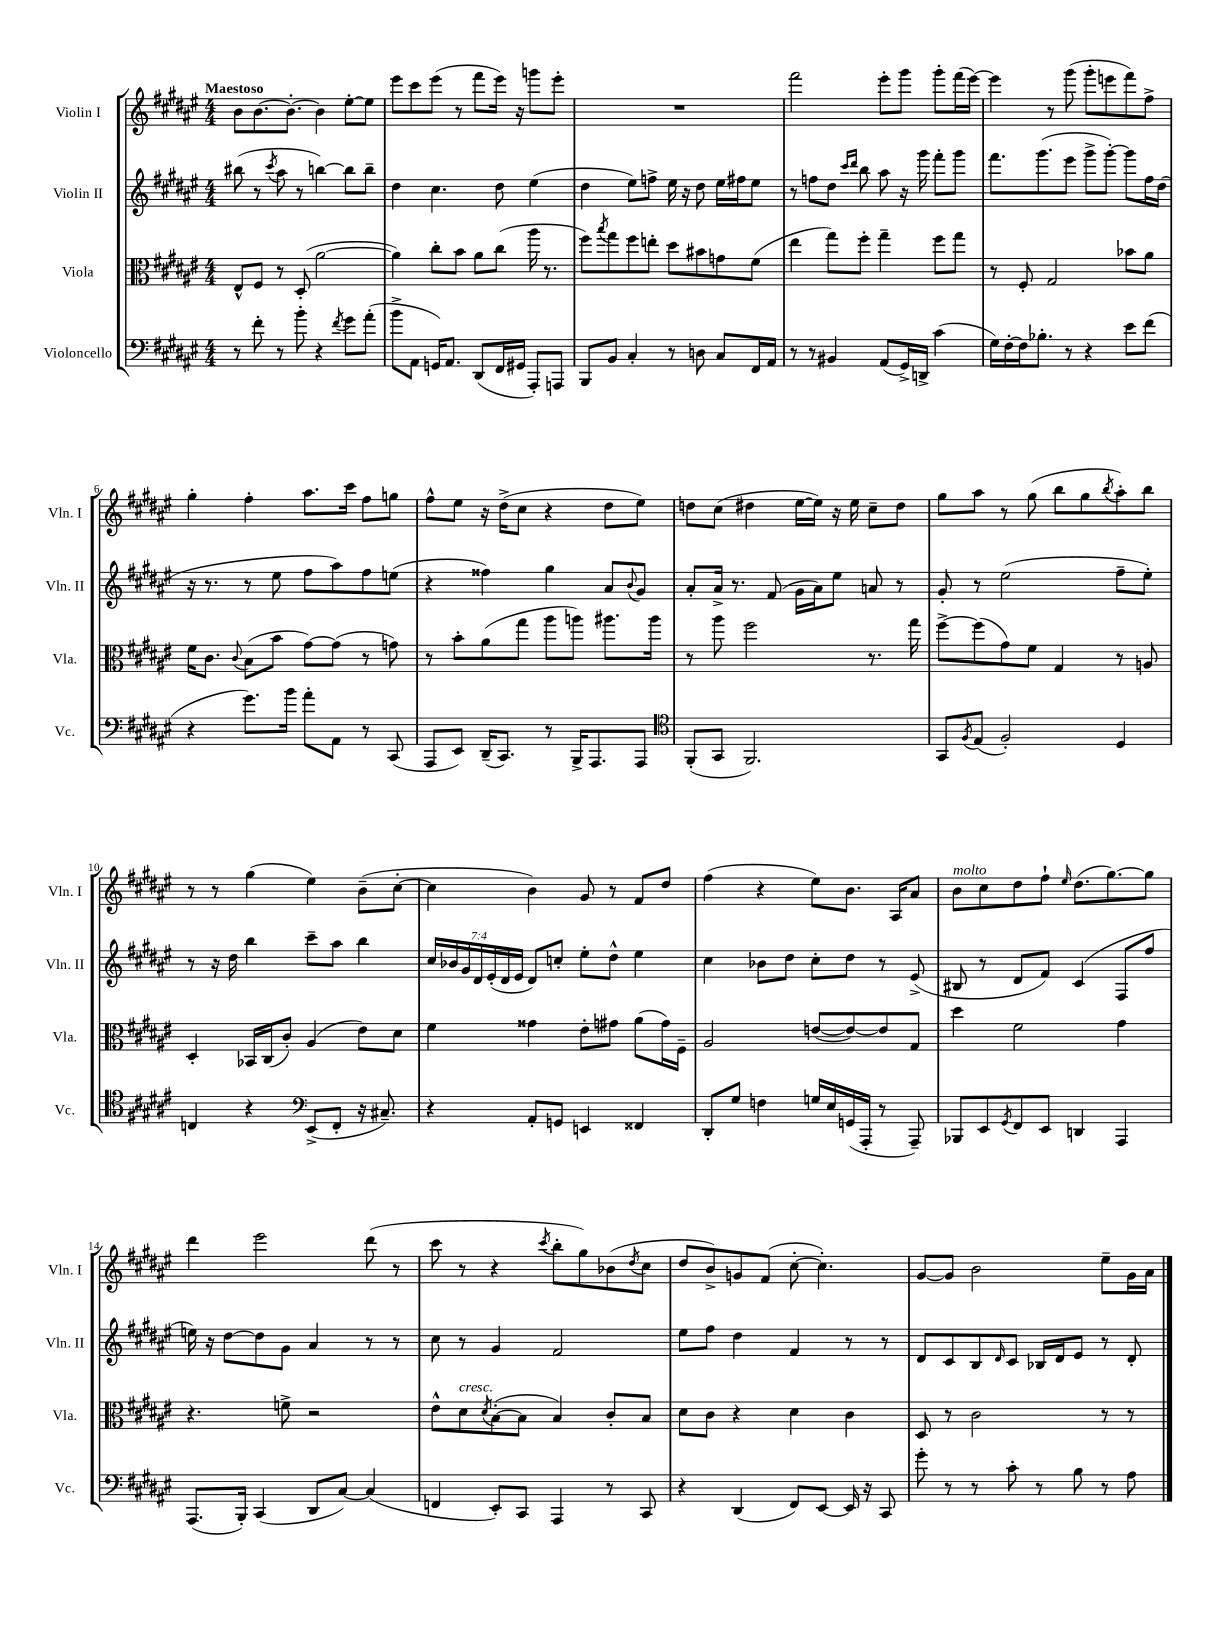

**kern	**kern	**kern	**kern
*staff4	*staff3	*staff2	*staff1
*clefF4	*clefC3	*clefG2	*clefG2
*k[f#c#g#d#a#e#]	*k[f#c#g#d#a#e#]	*k[f#c#g#d#a#e#]	*k[f#c#g#d#a#e#]
*M4/4	*M4/4	*M4/4	*M4/4
8r	8E#^^	(8bb#	8b
8f#'	8F#	8r	[8.b
.	.	8qccc#	.
8r	8r	8aa#	.
.	.	.	8.b'_
8b'	(8D#'	8r	.
4r	[2a#	[4bb)	4b]
8qf#	.	.	.
8g#	.	8bb]	[8ee#'
(8a#'	.	8bb~	8ee#]
=	=	=	=
8b^	4a#])	4dd#	8eee#
8AA#	.	.	8ccc#
16GG)	8cc#'	4.cc#	(8eee#
8.AA#	.	.	.
.	8b	.	8r
(8DD#	8a#	.	8fff#
16FF#	(8cc#	8dd#	16eee#)
16GG#	.	.	16r
8AAA#')	16aa#	(4ee#	8ggg
.	8.r	.	.
8AAA	.	.	8eee#'
=	=	=	=
8BBB	8ff#)	4dd#	1r
.	8qbb	.	.
8BB	8gg#	.	.
4C#'	8ff#	8ee#)	.
.	8ee'	8ff^	.
8r	8dd#	16ee#	.
.	.	16r	.
8D	8b#	8dd#	.
8C#	8g	16ee#	.
.	.	16ff#	.
16FF#	(8f#	8ee#	.
16AA#	.	.	.
=	=	=	=
8r	4ee#	8r	2fff#
8r	.	8ff	.
4BB#	8gg#)	8dd#	.
.	.	16qqccc#	.
.	.	16qqddd#	.
.	8ff#'	8bb	.
(8AA#	4gg#~	8aa#	8eee#'
16GG#^)	.	16r	8ggg#
16DD^	.	16ggg#	.
(4c#	8ff#	8fff#'	8ggg#'
.	8gg#	8ggg#	(16fff#
.	.	.	[16eee#)
=	=	=	=
16G#)	8r	8.fff#	4eee#]
[16F#'	.	.	.
16F#]	8F#'	.	.
8.B-'	.	(8.ggg#	.
.	2G#	.	8r
8r	.	8eee#	(8ggg#
4r	.	8ggg#^	8ggg#'
.	.	[8ggg#')	8eee
8e#	8b-	8ggg#]	8fff#)
(8f#	8a#	16ff#	8ff#^
.	.	(16dd#	.
=	=	=	=
4r	16f#	16r	4gg#'
.	8.c#	8.r	.
.	8qqc#	.	.
8.g#)	(8B	8r	4ff#'
.	8b	8ee#	.
16b	.	.	.
8a#'	[8g#)	8ff#	8.aa#
8AA#	(8g#]	8aa#)	.
.	.	.	16ccc#
8r	8r	8ff#	8ff#
(8CC#	8g)	(8ee	8gg
=	=	=	=
8AAA#	8r	4r	8ff#^^
8EE#)	8b'	.	8ee#
(16DD#~	(8a#	4ff##)	16r
8.CC#)	.	.	(16dd#^
.	8gg#	.	8cc#
8r	8aa#	4gg#	4r
16BBB^	8aa)	.	.
8.AAA#	.	.	.
.	8.aa#	8a#	8dd#
.	.	8qqb	.
8AAA#	.	8g#	8ee#)
.	16aa#	.	.
=	=	=	=
*clefC4	*	*	*
(8FF#'	8r	8a#'	8dd
8GG#	8aa#	16a#^	(8cc#
.	.	8.r	.
2.FF#)	2ff#	.	4dd#
.	.	(8f#	.
.	.	16g#	[16ee#
.	.	16a#)	16ee#])
.	.	8ee#	16r
.	.	.	16ee#
.	8.r	8a	8cc#~
.	.	8r	8dd#
.	16gg#	.	.
=	=	=	=
8GG#	[8ff#^	8g#'	8gg#
8qF#	.	.	.
(8E#	(8ff#]	8r	8aa#
2F#')	8g#)	(2ee#	8r
.	8f#	.	(8gg#
.	4G#	.	8bb
.	.	.	8gg#
.	.	.	8qbb
4D#	8r	8ff#~	8aa#')
.	8A	8ee#')	8bb
=	=	=	=
4C	4D#'	8r	8r
.	.	16r	8r
.	.	16dd#	.
4r	16BB-	4bb	(4gg#
.	(16C#	.	.
.	8c#')	.	.
*clefF4	*	*	*
(8EE#^	(4A#	8ccc#~	4ee#)
8FF#'	.	8aa#	.
16r	8e#)	4bb	(8b~
8.C#~)	.	.	.
.	8d#	.	[8cc#'
=	=	=	=
4r	4f#	28cc#	4cc#]
.	.	28b-	.
.	.	28g#	.
.	.	28d#	.
.	.	(28e#'	.
.	.	28d#	.
.	.	28e#	.
8AA#'	4g##	8d#)	4b)
8GG	.	8cc'	.
4EE	8e#'	8ee#'	8g#
.	8g#	8dd#^^	8r
4FF##	(8a#	4ee#	8f#
.	16g#)	.	8dd#
.	16F#~	.	.
=	=	=	=
8DD#'	2A#	4cc#	(4ff#
8G#	.	.	.
4F	.	8b-	4r
.	.	8dd#	.
16G	([8e	8cc#'	8ee#)
16E#	.	.	.
(16GG	8e_)	8dd#	8.b
16AAA#'	.	.	.
8r	8e]	8r	.
.	.	.	16A#
8AAA#~)	8G#	(8e#^	8a#
=	=	=	=
8BBB-	4dd#	8B#	8b
8EE#	.	8r	8cc#
8qGG#	.	.	.
8FF#	2f#	8d#	8dd#
8EE#	.	8f#)	8ff#`
.	.	.	16qqee#
4DD	.	(4c#	(8.dd#
.	.	.	[8.gg#)
4AAA#	4g#	8F#	.
.	.	8ff#	8gg#]
=	=	=	=
(8.AAA#	4.r	16ee)	4ddd#
.	.	16r	.
.	.	[8dd#	.
16BBB')	.	.	.
(4CC#	.	8dd#]	2eee#
.	8f^	8g#	.
8DD#	2r	4a#	.
[8C#)	.	.	.
(4C#]	.	8r	(8ddd#
.	.	8r	8r
=	=	=	=
4FF	8e#^^	8cc#	8ccc#
.	8d#	8r	8r
.	8qd#	.	.
8EE#')	([8B'	4g#	4r
8CC#	8B]	.	.
.	.	.	8qccc#
4AAA#	4B)	2f#	8bb'
.	.	.	8gg#)
8r	8c#'	.	(8b-
.	.	.	8qdd#
8CC#	8B	.	8cc#
=	=	=	=
4r	8d#	8ee#	8dd#
.	8c#	8ff#	8b^)
(4DD#	4r	4dd#	8g
.	.	.	(8f#
8FF#)	4d#	4f#	[8cc#'
[8EE#	.	.	4.cc#'])
16EE#]	4c#	8r	.
16r	.	.	.
8CC#	.	8r	.
=	=	=	=
8g#'	8D#	8d#	[8g#
8r	8r	8c#	8g#]
8r	2c#	8B	2b
.	.	16qqd#	.
8c#'	.	8c#	.
8r	.	16B-	.
.	.	16d#	.
8B	.	8e#	.
8r	8r	8r	8ee#~
8A#	8r	8d#'	16g#
.	.	.	16a#
==	==	==	==
*-	*-	*-	*-
